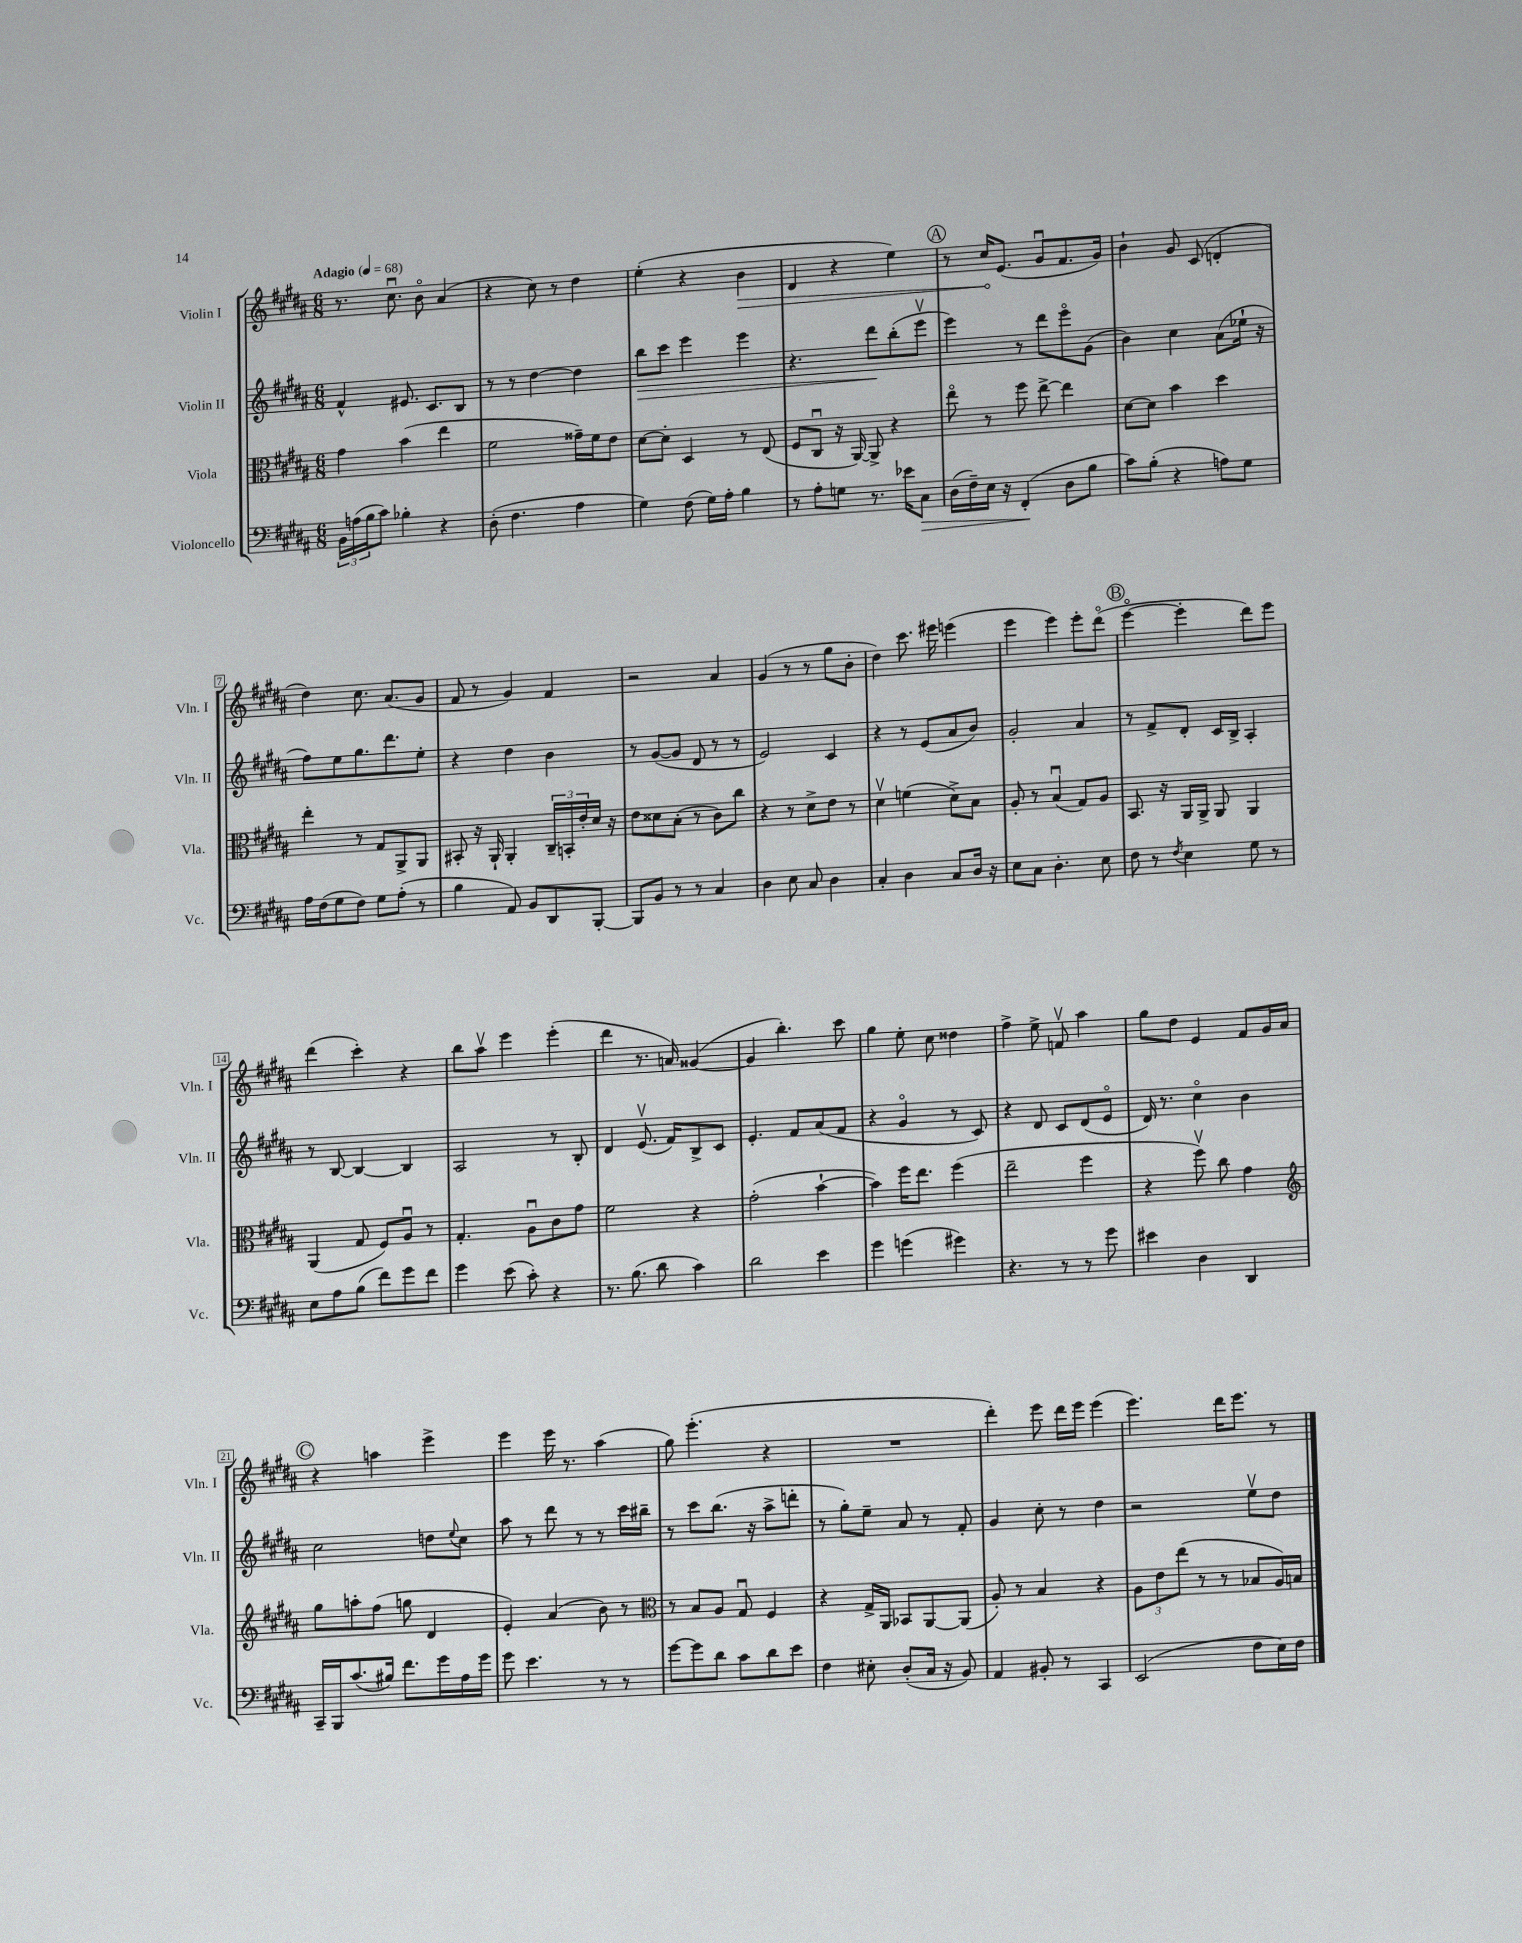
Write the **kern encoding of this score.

**kern	**dynam	**kern	**kern	**dynam	**kern	**dynam
*part4	*part4	*part3	*part2	*part2	*part1	*part1
*staff4	*staff4	*staff3	*staff2	*staff2	*staff1	*staff1
*I"Violoncello	*	*I"Viola	*I"Violin II	*	*I"Violin I	*
*I'Vc.	*	*I'Vla.	*I'Vln. II	*	*I'Vln. I	*
*clefF4	*	*clefC3	*clefG2	*	*clefG2	*
*k[f#c#g#d#a#]	*	*k[f#c#g#d#a#]	*k[f#c#g#d#a#]	*	*k[f#c#g#d#a#]	*
*M6/8	*	*M6/8	*M6/8	*	*M6/8	*
*MM68	*	*MM68	*MM68	*	*MM68	*
=1	=1	=1	=1	=1	=1	=1
!	!	!	!	!	!LO:TX:a:B:t=Adagio	!
24BB\LL	.	4g#\	4f#^^/	.	8.r	.
(24An\	.	.	.	.	.	.
24B\J	.	.	.	.	.	.
8c#\J)	.	.	.	.	.	.
.	.	.	.	.	8.cc#u\	.
4B-X'\	.	(4b\	8.e#X/	.	.	.
.	.	.	.	.	8b\	.
.	.	.	8.c#/L	.	.	.
4r	.	4ee\	.	.	(4a#/	.
.	.	.	8B/J	.	.	.
=2	=2	=2	=2	=2	=2	=2
(8D#'\	.	2f#\	8r	.	4r	.
4.F#\	.	.	8r	.	.	.
.	.	.	[4dd#\	.	8cc#\)	.
.	.	.	.	.	8r	.
4A#\	.	16g##X~\LL)	4dd#\]	.	4dd#\	.
.	.	16f#\J	.	.	.	.
.	.	8e\J	.	.	.	.
=3	=3	=3	=3	=3	=3	=3
!	!	!	!	!LO:HP:b	!	!
4G#\)	.	[8d#\L	8bb\L	>	(4ee'\	.
.	.	8d#'\J]	8ccc#\J	.	.	.
(8F#\	.	4D#/	4eee\	.	4r	.
16G#\LL)	.	.	.	.	.	.
16A#'\JJ	.	.	.	.	.	.
!	!	!	!	!	!	!LO:HP:b
4B\	.	8r	4eee\	.	4b\	>
.	.	(8E/	.	.	.	.
=4	=4	=4	=4	=4	=4	=4
8r	.	8F#/L	4.r	.	4d#/	.
8A#'\L	.	8C#u/J	.	.	.	.
8Gn\J	.	16r	.	.	4r	.
.	.	[16AA#/)	.	.	.	.
8.r	.	8AA#^/]	8ddd#\L	.	.	.
.	.	4r	(8bb'\	]	4ee\)	.
16e-X\KL	.	.	.	.	.	.
!	!LO:HP:b	!	!	!	!	!
8C#\J	>	.	8eeev\J	.	.	.
!!LO:REH:place=s1:t=A
=5	=5	=5	=5	=5	=5	=5
(16D#\LL	.	8ee\	4eee\)	.	8r	.
16F#~\)	.	.	.	.	.	.
16E\JJ	.	8r	.	.	16cc#/KL	.
16r	.	.	.	.	(8.e/J	]
(4FF#'/	.	8ff#\	8r	.	.	.
.	.	[8ee^\	8ddd#\L	.	8g#u/L	.
8D#\L	]	4ee\]	8eee\	.	8.f#/	.
8B\J	.	.	(8g#\J	.	.	.
.	.	.	.	.	16g#/Jk)	.
=6	=6	=6	=6	=6	=6	=6
8c#\L)	.	[8d#\L	4b\)	.	4b`\	.
(8B'\J	.	8d#\J]	.	.	.	.
4r	.	4b\	4cc#\	.	8g#/	.
.	.	.	.	.	(8c#/	.
8An\L)	.	4dd#\	(8a#\L	.	4dn'/	.
8G#\J	.	.	16ee-X`\Jk	.	.	.
.	.	.	16r	.	.	.
!!LO:LB:g=z
=7	=7	=7	=7	=7	=7	=7
16A#\LL	.	4ee'\	8ff#\L)	.	4dd#\)	.
(16F#\J	.	.	.	.	.	.
8G#\	.	.	8ee\	.	.	.
8F#\J)	.	8r	8.gg#\	.	8.cc#\	.
8G#\L	.	8G#/L	.	.	.	.
.	.	.	8.ddd#\	.	(8.a#/L	.
(8A#'\J	.	8AA#^/	.	.	.	.
8r	.	8AA#/J	8ee'\J	.	8g#/J	.
=8	=8	=8	=8	=8	=8	=8
4B\	.	8BB#X'/	4r	.	8f#/	.
.	.	16r	.	.	8r	.
.	.	16AA#`/	.	.	.	.
8AA#/)	.	4AA#'/	4dd#\	.	4g#/)	.
8BB/L	.	.	.	.	.	.
8DD#/	.	24C#~/LL	4b\	.	4f#/	.
.	.	24BBn'/	.	.	.	.
.	.	24e'/	.	.	.	.
[8BBB'/J	.	16d#/JJ	.	.	.	.
.	.	16r	.	.	.	.
=9	=9	=9	=9	=9	=9	=9
8BBB/L]	.	8e\L	8r	.	2r	.
8BB/J	.	8d##X\	([8g#/L	.	.	.
8r	.	(8B'\J	8g#/J]	.	.	.
8r	.	8r	8d#/	.	.	.
4C#/	.	8c#\L)	8r	.	4a#/	.
.	.	8cc#\J	8r	.	.	.
=10	=10	=10	=10	=10	=10	=10
4D#\	.	4r	2e/)	.	(4g#/	.
8E\	.	8r	.	.	8r	.
8C#/	.	8d#^\L	.	.	8r	.
4D#\	.	8e\J	4c#/	.	8gg#\L	.
.	.	8r	.	.	8b'\J	.
=11	=11	=11	=11	=11	=11	=11
4C#'/	.	4d#v\	4r	.	4dd#\)	.
4D#\	.	(4fn\	8r	.	8.ccc#\	.
.	.	.	(8e/L	.	.	.
.	.	.	.	.	16eee#X\	.
8C#/L	.	8d#^\L)	8a#/	.	(4eeen\	.
16D#/Jk	.	8B\J	8b/J)	.	.	.
16r	.	.	.	.	.	.
=12	=12	=12	=12	=12	=12	=12
8E\L	.	8A#'/	2g#'/	.	4eee\	.
8C#\J	.	8r	.	.	.	.
4.D#'\	.	(4Bu/	.	.	4eee\)	.
.	.	8G#/L)	4a#/	.	8eee'\L	.
8E\	.	8A#/J	.	.	(8ddd#\J	.
!!LO:REH:place=s1:t=B
=13	=13	=13	=13	=13	=13	=13
8F#\	.	8.BB/	8r	.	[4eee\	.
8r	.	.	8f#^/L	.	.	.
.	.	16r	.	.	.	.
8qF#/	.	.	.	.	.	.
4E\	.	16AA#/LL	8d#'/J	.	4eee'\]	.
.	.	16AA#^/JJ	.	.	.	.
.	.	8AA#/	16c#/LL	.	.	.
.	.	.	16B^/JJ	.	.	.
8G#\	.	4AA#/	4A#'/	.	8ddd#\L)	.
8r	.	.	.	.	8eee\J	.
!!LO:LB:g=z
=14	=14	=14	=14	=14	=14	=14
8E\L	.	(4AA#/	8r	.	(4ddd#\	.
8A#\	.	.	[8B/	.	.	.
(8B\J	.	8G#/	4B/_	.	4ccc#'\)	.
8f#\L)	.	8F#/L)	.	.	.	.
8g#\	.	8A#u/J	4B/]	.	4r	.
8f#\J	.	8r	.	.	.	.
=15	=15	=15	=15	=15	=15	=15
4g#\	.	4.G#'/	2A#/	.	8bb\L	.
.	.	.	.	.	8aa#v\J	.
(8e\	.	.	.	.	4eee\	.
8c#'\)	.	8A#u\L	.	.	.	.
4r	.	8c#\	8r	.	(4eee'\	.
.	.	8g#\J	8B'/	.	.	.
=16	=16	=16	=16	=16	=16	=16
8.r	.	2f#\	4d#/	.	4ddd#\	.
(8.B\	.	.	.	.	.	.
.	.	.	(8.ev/	.	8.r	.
8d#\	.	.	.	.	.	.
.	.	.	16f#/KL)	.	16an/)	.
4c#\)	.	4r	8B^/	.	([4g##X/	.
.	.	.	8c#/J	.	.	.
=17	=17	=17	=17	=17	=17	=17
2d#\	.	(2g#'\	4.e'/	.	4g##/]	.
.	.	.	.	.	4.bb'\)	.
.	.	.	8f#/L	.	.	.
4e\	.	[4b`\	(8a#/	.	.	.
.	.	.	8f#/J	.	8ccc#\	.
=18	=18	=18	=18	=18	=18	=18
4g#\	.	4b\])	4r	.	4gg#\	.
(4gn\	.	16ff#\KL	4g#/	.	8ee'\	.
.	.	8.ee\J	.	.	.	.
.	.	.	.	.	8cc#\	.
4g#X\)	.	(4ff#\	8r	.	4dd##X\	.
.	.	.	8c#/)	.	.	.
=19	=19	=19	=19	=19	=19	=19
4.r	.	2ee~\	4r	.	4ff#^\	.
.	.	.	8d#/	.	8ee^\	.
8r	.	.	8c#/L	.	8fnv/	.
8r	.	4ff#\	(8d#/	.	4aa#\	.
8g#\	.	.	8e/J	.	.	.
=20	=20	=20	=20	=20	=20	=20
4e#X\	.	4r	16d#/)	.	8gg#\L	.
.	.	.	8.r	.	.	.
.	.	.	.	.	8dd#\J	.
4D#\	.	8ff#v\)	4cc#\	.	4e/	.
.	.	8cc#\	.	.	.	.
4DD#/	.	4g#\	4b\	.	8f#/L	.
.	.	.	.	.	16g#/L	.
.	.	.	.	.	16a#/JJ	.
!!LO:LB:g=z
!!LO:REH:place=s1:t=C
=21	=21	=21	=21	=21	=21	=21
*	*	*clefG2	*	*	*	*
16CC#~/LL	.	8gg#\L	2cc#\	.	4r	.
16BBB/J	.	.	.	.	.	.
(8.c#/	.	8aan'\	.	.	.	.
.	.	(8ff#\J	.	.	4aan\	.
16B#X/Jk)	.	.	.	.	.	.
8.f#\L	.	8ggn\	.	.	.	.
.	.	4d#/	8ddn\L	.	4eee^\	.
16g#\L	.	.	.	.	.	.
.	.	.	8qqee/	.	.	.
16A#\	.	.	8cc#\J	.	.	.
16g#\JJ	.	.	.	.	.	.
=22	=22	=22	=22	=22	=22	=22
8g#\	.	4e'/)	8aa#\	.	4eee\	.
4.e\	.	.	8r	.	.	.
.	.	(4a#/	8ddd#\	.	16eee\	.
.	.	.	.	.	8.r	.
.	.	.	8r	.	.	.
8r	.	8b\)	8r	.	(4aa#\	.
8r	.	8r	16ccc#\LL	.	.	.
.	.	.	16bb#X~\JJ	.	.	.
=23	=23	=23	=23	=23	=23	=23
*	*	*clefC3	*	*	*	*
[8g#\L	.	8r	8r	.	8gg#\)	.
8g#\]	.	8B/L	8ccc#\L	.	(4.eee'\	.
8d#\J	.	8A#/J	(8.bb\J	.	.	.
8c#\L	.	8G#u/	.	.	.	.
.	.	.	16r	.	.	.
8d#\	.	4F#/	8aa#^\L	.	4r	.
8e\J	.	.	8dddn'\J	.	.	.
=24	=24	=24	=24	=24	=24	=24
4F#\	.	4r	8r	.	2.r	.
.	.	.	8gg#'\L)	.	.	.
8E#X'\	.	16G#^/LL	8ee~\J	.	.	.
.	.	16AA#/JJ	.	.	.	.
(8D#'/L	.	8BB-X/L	8a#/	.	.	.
16C#/Jk	.	[8AA#/	8r	.	.	.
16r	.	.	.	.	.	.
8BB/)	.	(8AA#/J]	8f#'/	.	.	.
=25	=25	=25	=25	=25	=25	=25
4AA#/	.	8A#'/)	4g#/	.	4ddd#'\)	.
.	.	8r	.	.	.	.
8BB#X'/	.	4B/	8cc#'\	.	8eee\	.
8r	.	.	8r	.	16ddd#\LL	.
.	.	.	.	.	16eee\JJ	.
4CC#/	.	4r	4dd#\	.	(4eee\	.
=26	=26	=26	=26	=26	=26	=26
(2EE/	.	12A#\L	2r	.	4.eee\)	.
.	.	12e\	.	.	.	.
.	.	(12ee\J	.	.	.	.
.	.	8r	.	.	.	.
.	.	8r	.	.	16ddd#\KL	.
.	.	.	.	.	8.eee\J	.
8F#\L	.	8B-X/L	8eev\L	.	.	.
16E\L)	.	16A#/L)	8dd#\J	.	8r	.
16F#\JJ	.	16Bn/JJ	.	.	.	.
==	==	==	==	==	==	==
*-	*-	*-	*-	*-	*-	*-
